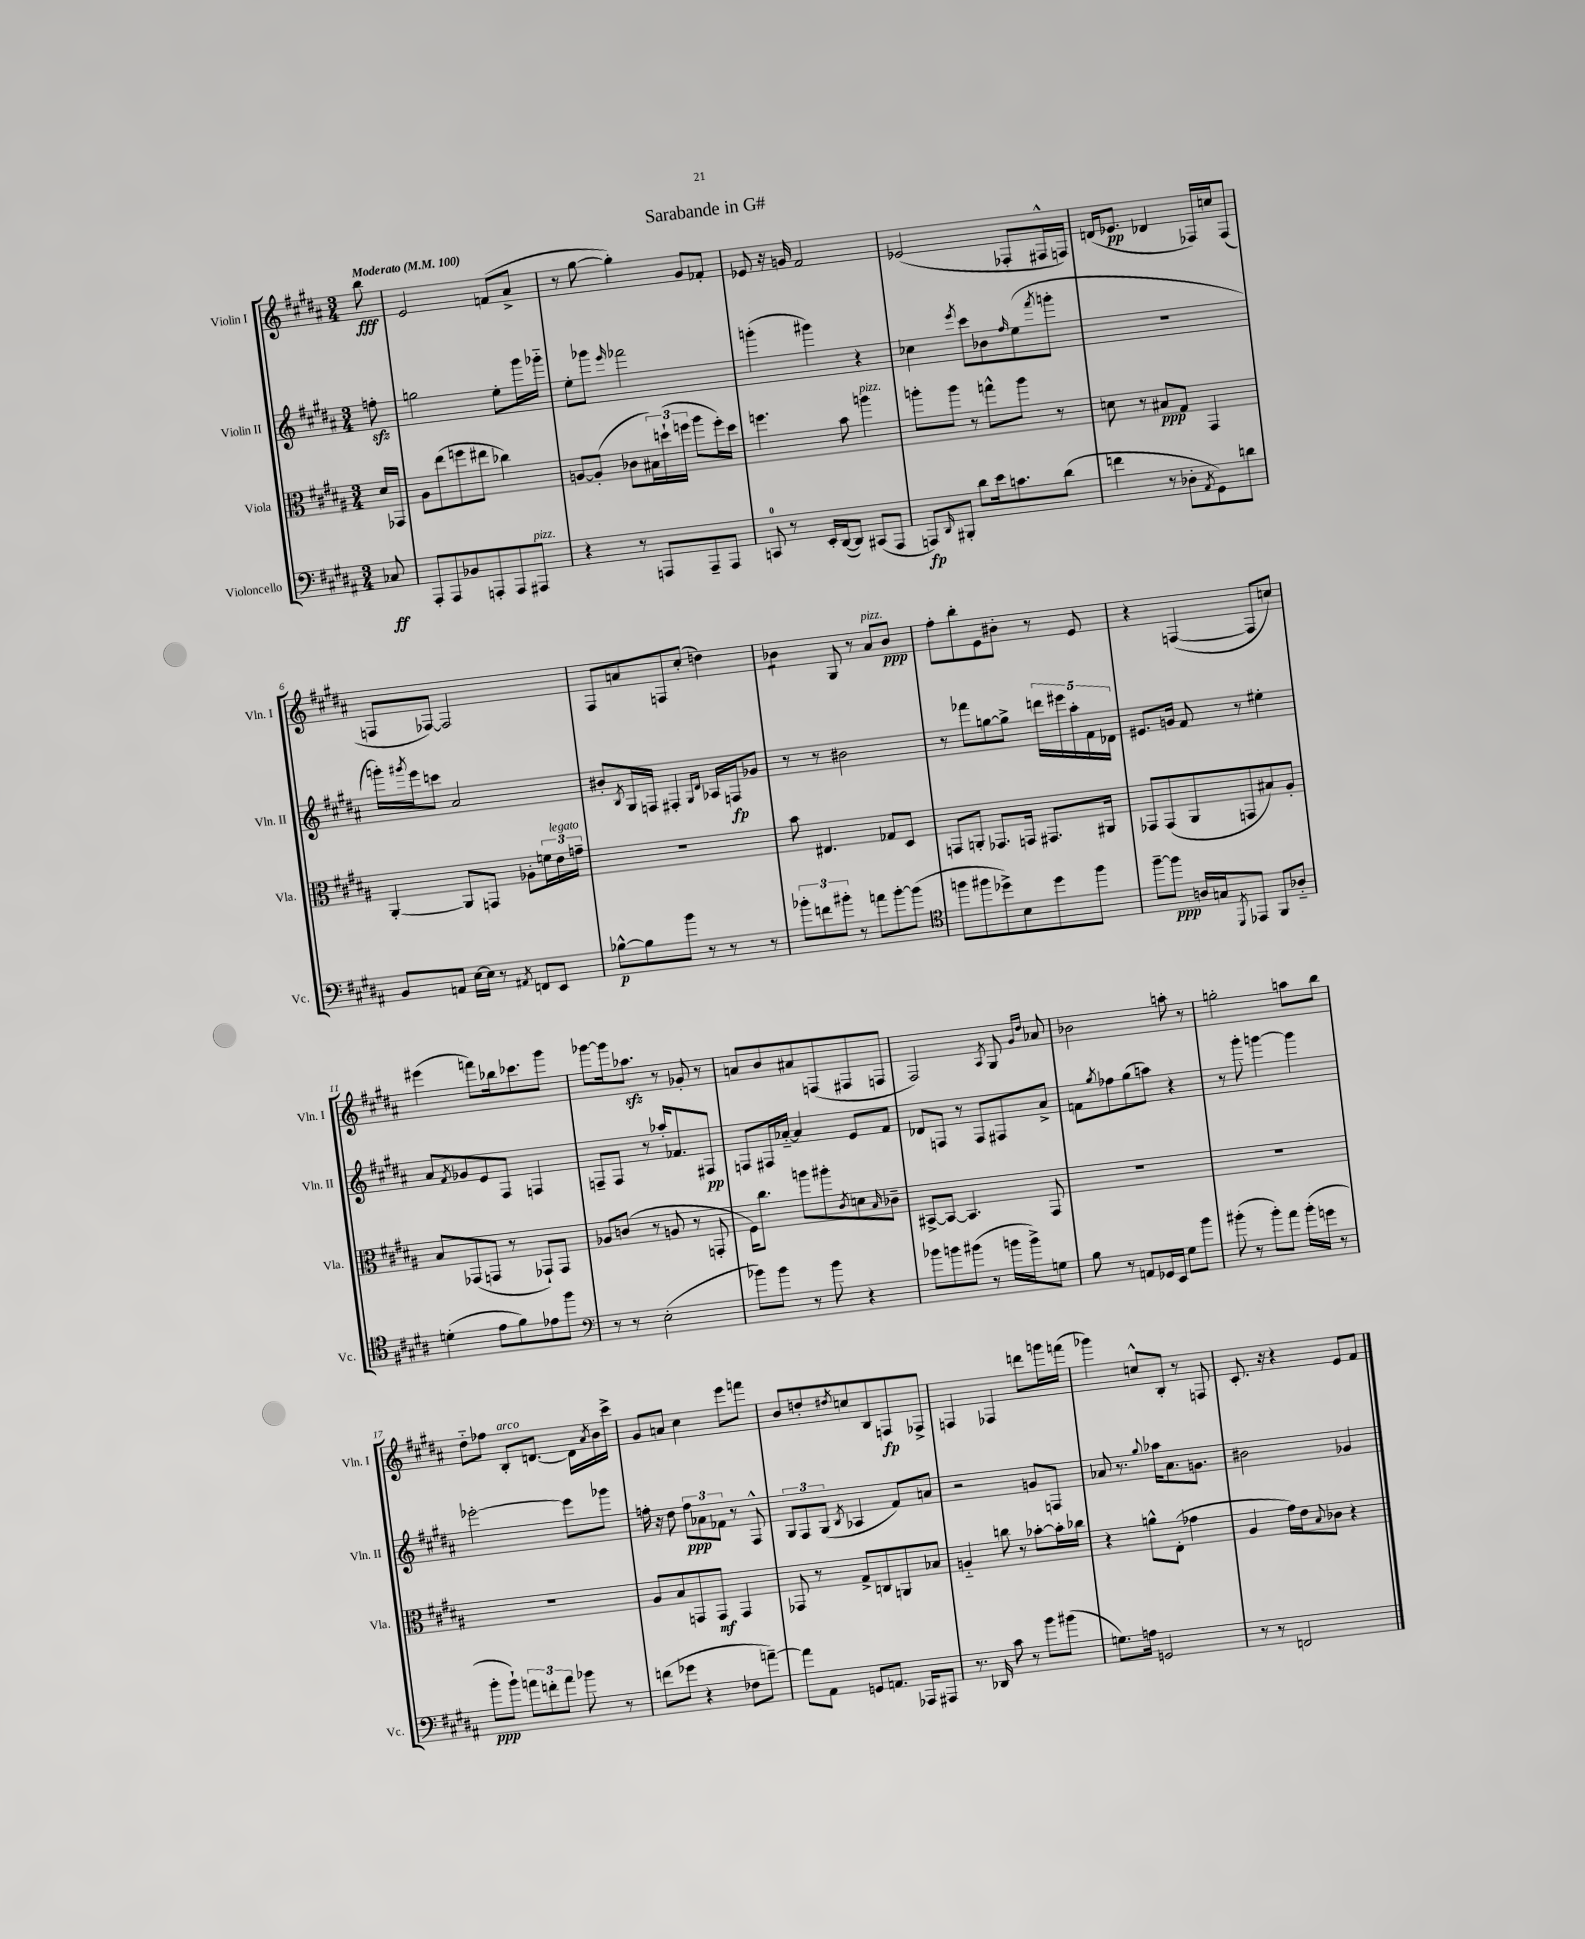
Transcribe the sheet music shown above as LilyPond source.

\header { title = "Sarabande in G#" }
<<
\new StaffGroup <<
\new Staff = "s0" \with { instrumentName = "Violin I" shortInstrumentName = "Vln. I" } {
    \clef treble \key b \major \numericTimeSignature \time 3/4 \partial 8 \tempo "Moderato" 4 = 100
    b''8\fff |
    e'2 f'8( ais'8-> |
    r8 gis''8~ gis''4-.) gis'8 fes'8-. |
    ees'8 r16 g'16 fis'2 |
    ees'2( fes8-. fis16-^ f16) |
    d'16( ees'8.\pp des'4 fes16) c''16 fes8( |
    f8 fes8~) fes2 |
    fis8 a'8 f8 cis''8-.( d''4) |
    bes'4:8 gis8 r8 ais'8^\markup { \italic "pizz." } bes'8\ppp |
    fis''8-. b''8-. e'8 bis'8-. r8 e'8 |
    r4 f4~( f8 c''8) |
    eis'''4( f'''8) bes''16 ces'''8. gis'''8 |
    ges'''8~ ges'''16 aes''8.\sfz r8 ges'8-. r8 |
    a'8 b'8 ais'8 f8( fis8 f8 |
    fis2) \acciaccatura { ais8 } gis8 \grace { gis'16 dis''16 } aes'8 |
    bes'2 a''8-. r8 |
    g''2-. a''8 b''8 |
    dis''8-_ fes''8 b8-.^\markup { \italic "arco" } d'8.~ d'16 \acciaccatura { ais'8 } b'16 cis'''16-> |
    gis'8 a'8 cis''4 e'''8 f'''8 |
    b'8 d''8-. \acciaccatura { dis''8 } c''8 b8 f8\fp fes8-> |
    f4 fes4 d'''8 g'''16 f'''16( |
    ges'''4) c''8-^ b8-. r8 f8 |
    cis'8.-. r16 r4 e'8 fis'8 \bar "|." |
}
\new Staff = "s1" \with { instrumentName = "Violin II" shortInstrumentName = "Vln. II" } {
    \clef treble \key b \major \numericTimeSignature \time 3/4 \partial 8
    f''8-.\sfz |
    g''2 e''8-. gis'''16 ges'''16-_ |
    e''8-. ges'''8 \grace { e'''16 } fes'''2 |
    g'''4-.( gis'''4) r4 |
    ces''4 \acciaccatura { e'''8 } cis'''8 bes'8 \grace { fis''16 } e''8( \acciaccatura { fis'''8 } g'''8-. |
    R2. |
    g'''16-.) \acciaccatura { gis'''8 } e'''16 c'''8 ais'2 |
    bis'8-. \acciaccatura { b8 } gis16 f16 fis4-. \grace { gis16 dis'16 } aes16 f16\fp ges'8 |
    r8 r8 bis'2 |
    r8 fes'''8 g''8~ g''8-> \tuplet 5/4 { d'''16 eis'''16 ais''16-. fis'16 des'16 } |
    eis'8. g'16 fis'8 r8 eis''4-. |
    ais'8 \acciaccatura { fis'8 } ges'8 e'8 fis8 f4 |
    f8-- f8 r8 aes''16-. fes'8. fis8\pp |
    f8 fis16 aes'16~-_ aes'4 e'8 fis'8 |
    des'8 f8 r8 f8 fis8 ais'8-> |
    f'8 \acciaccatura { gis''8 } fes''8 gis''8( a''8) r4 |
    r8 gis'''8-. g'''4~ g'''4 |
    ees'''2~-. ees'''8 ges'''8 |
    f''16-. r16 dis''8 \tuplet 3/2 { f''8\ppp aes'8 fes'8 } r8 fis8-^ |
    \tuplet 3/2 { gis8 fis8 gis8( } \acciaccatura { b8 } aes4 fis'8) a'8 |
    r2 g'8 f8 |
    aes'8 r8. \appoggiatura { gis''8 } aes''16 aes'8. g'8. |
    bis'2 ges'4 \bar "|." |
}
\new Staff = "s2" \with { instrumentName = "Viola" shortInstrumentName = "Vla." } {
    \clef alto \key b \major \numericTimeSignature \time 3/4 \partial 8
    dis'16 ges,16 |
    ais8 e''8( f''8 eis''8 ces''4) |
    a8~ a8-.( ces'8 \tuplet 3/2 { bis16) d''16-!( f''16 } ais''8 f''16-.) d''16 |
    f''4. b'8 a''4^\markup { \italic "pizz." } |
    a''8-. a''8 r8 g''8-^ a''8 r8 |
    d'8 r8 bis8\ppp gis8 gis,4 |
    ais,4~-. ais,8 g,8 aes8-. \tuplet 3/2 { f'16 e'16^\markup { \italic "legato" } g'16-- } |
    R2. |
    b'8 eis4. ges8 dis8 |
    g,8 a,8-. ges,8. g,16 gis,8. ais,16 |
    ges,8 ges,8( ais,8 g,8 bis8) ais8-. |
    b8 ges,8( g,8 r8 ges,8-!) ges,8 |
    aes8 c'8( r8 a8 r8 g,8-. |
    fis16) cis''8. a''8 ais''8-. \acciaccatura { cis'8 } d'8 \grace { b16 } ces'8-- |
    bis,8~-> bis,8~ bis,4. gis,8 |
    R2. |
    R2. |
    R2. |
    ais8 b8 g,8 g,8\mf g,4 |
    ges,8 r8 gis8-> c8 a,8 bes8 |
    a4-_ c''8 r8 bes'8~-. bes'16-. ces''16 |
    r4 a'8-^ e8-.( ges'4 |
    ais4 gis'16) e'16 \appoggiatura { b8 } ces'8 r4 \bar "|." |
}
\new Staff = "s3" \with { instrumentName = "Violoncello" shortInstrumentName = "Vc." } {
    \clef bass \key b \major \numericTimeSignature \time 3/4 \partial 8
    ces8\ff |
    ais,,8-. ais,,8 bes,8 a,,8-. a,,8 ais,,8^\markup { \italic "pizz." } |
    r4 r8 a,,8 a,,8-- a,,8 |
    c,8-0 r8 e,16-. dis,16~( dis,8) cis,8( ais,,8 |
    a,,8\fp) \grace { dis,16 } bis,,8-. dis'8 e'16 c'8. dis'8( |
    f'4 r8 des8-. \acciaccatura { ais,8 } gis,8) d'8 |
    b,8 a,8 e16~ e16 r8 \acciaccatura { ais,8 } f,8 e,8 |
    bes8~-^\p bes8 b'8 r8 r8 r8 |
    \tuplet 3/2 { bes'8-. f'8 bis'8-. } r8 a'8 bis'8~-. bis'8( |
    \clef tenor f''8 fis''8 des''8->) b8 des''8 fis''8 |
    fis''8~-- fis''8\ppp a16 g16 \acciaccatura { dis,8 } ees,8 fis,8 aes8-_ |
    d'4-.( e'8 fis'8) ees'8 fis''8 |
    \clef bass r8 r8 e2-.( |
    bes'8) bes'8 r8 bes'8 r4 |
    bes'8 b'8 bis'8( r8 b'16 b'16->) g8 |
    b8 r8 a,8 ges,16 e,16 gis8 b'8 |
    bis'8-.( r8 bis'8-.) ais'8 bis'16-.( g'16 r8 |
    b'8-.\ppp b'8-!) \tuplet 3/2 { a'8 f'8-. a'8 } bes'8 r8 |
    f'8( ges'8 r4 fes8 a'8~--) |
    a'8 ais,8 g,8 a,8. aes,,16 ais,,8 |
    r8. des,16 cis'8 r8 b'8 bis'8( |
    g8.) a16 g,2 |
    r8 r8 f,2 \bar "|." |
}
>>
>>
